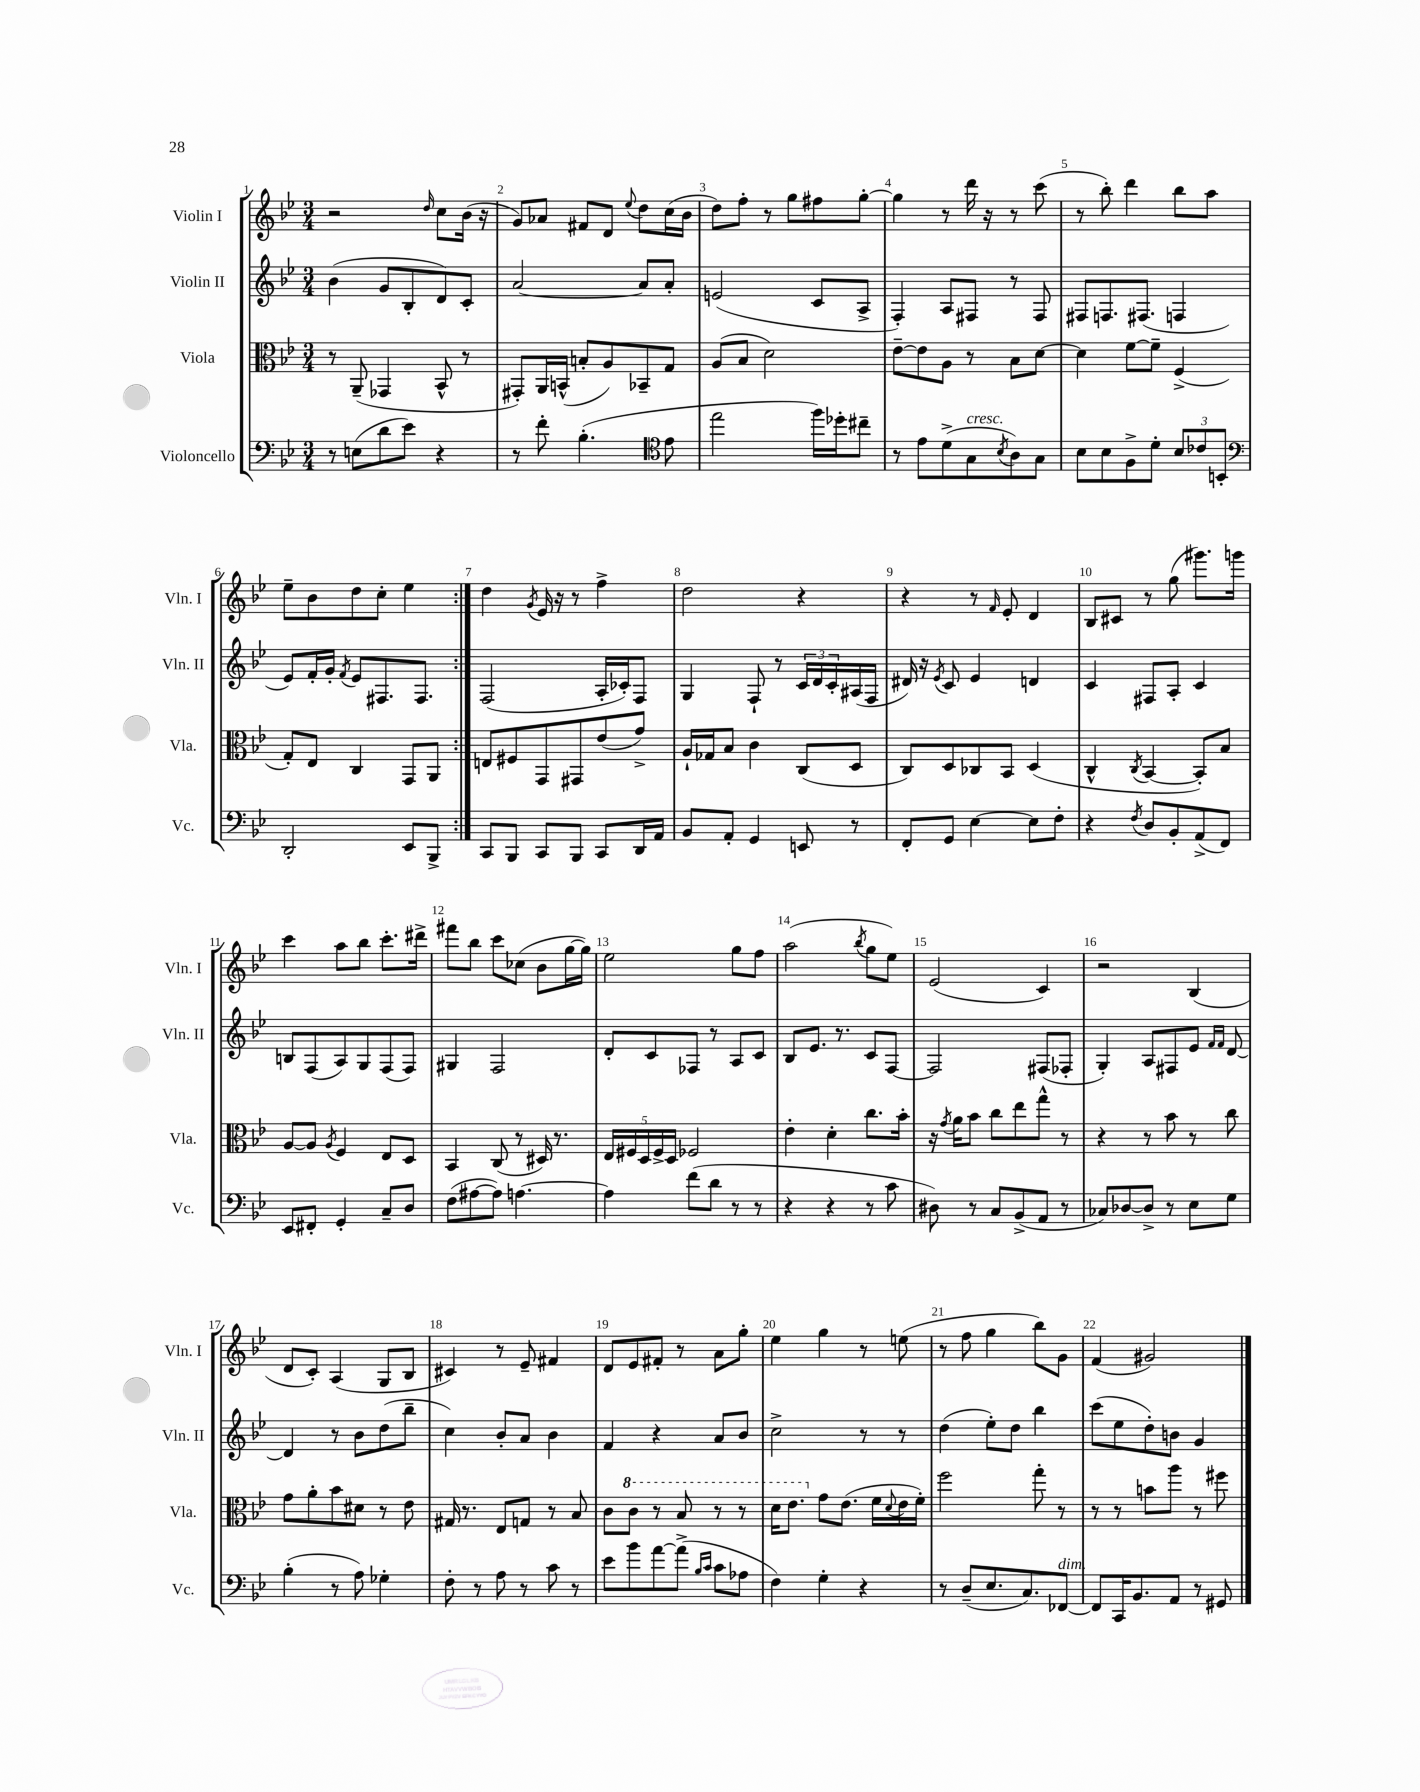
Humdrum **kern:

**kern	**kern	**kern	**kern
*part4	*part3	*part2	*part1
*staff4	*staff3	*staff2	*staff1
*I"Violoncello	*I"Viola	*I"Violin II	*I"Violin I
*I'Vc.	*I'Vla.	*I'Vln. II	*I'Vln. I
*clefF4	*clefC3	*clefG2	*clefG2
*k[b-e-]	*k[b-e-]	*k[b-e-]	*k[b-e-]
*M3/4	*M3/4	*M3/4	*M3/4
=1	=1	=1	=1
8r	8r	(4b-\	2r
(8En\L	(8AA~/	.	.
8d\	4GG-X/	8g/L	.
8e-\J)	.	8B-'/	.
.	.	.	16qqdd/
4r	8BB-^^/	8d/)	8cc\L
.	8r	8c'/J	(16b-\Jk
.	.	.	16r
=2	=2	=2	=2
8r	8GG#X'/L)	[2a/	8g/L)
8f'\	16AA/L	.	8a-X/J
.	(16BBn^^/JJ	.	.
(4.B-'\	8Bn'/L	.	8f#X/L
.	8A/)	.	8d/J
.	.	.	8qqee-/
.	8BB-X~/	8a/L]	8dd\L
*clefC4	*	*	*
8e-\	8G/J	8a'/J	(16cc\L
.	.	.	16b-\JJ
=3	=3	=3	=3
2ee-\	(8A/L	(2en/	8dd\L)
.	8B-/J	.	8ff'\J
.	2d\)	.	8r
.	.	.	8gg\L
16ff\LL)	.	8c/L	8ff#X\
16dd-X'\J	.	.	.
8cc#X~\J	.	8A^/J	[8gg'\J
=4	=4	=4	=4
8r	[8e-~\L	4F'/)	4gg\]
8e-\L	8e-\]	.	.
(8d^\	8A\J	8A/L	8r
!LO:TX:a:i:t=cresc.	!	!	!
8G\	8r	8F#X/J	16ddd\
.	.	.	16r
8qB-/	.	.	.
8A\)	8B-\L	8r	8r
8G\J	[8d\J	8F#/	(8ccc\
=5	=5	=5	=5
8B-\L	4d\]	8F#X/L	8r
8B-\	.	8.Fn/	8bb-'\)
8F^\	[8f\L	.	4ddd\
.	.	(8.F#X/J	.
8d'\J	8f~\J]	.	.
12B-/L	(4F^/	4Fn/	8bb-\L
12c-X/	.	.	.
.	.	.	8aa\J
12BBn'/J	.	.	.
!!LO:LB:g=z
=6	=6	=6	=6
*clefF4	*	*	*
2DD'/	8G'/L)	8e-/L)	8ee-~\L
.	8E-/J	16f'/L	8b-\
.	.	16g'/JJ	.
.	.	8qf/	.
.	4C/	8e-/L	8dd\
.	.	8.F#X/	8cc'\J
8EE-/L	8GG/L	.	4ee-\
.	.	8.F#/J	.
8BBB-^/J	8AA/J	.	.
=7:|!	=7:|!	=7:|!	=7:|!
8CC/L	8En/L	(2F/	4dd\
8BBB-/J	8F#X/	.	.
.	.	.	8qg/
8CC/L	8GG/	.	16e-/
.	.	.	16r
8BBB-/J	8GG#X/	.	8r
8CC/L	(8e-/	16A'/LL	4ff^\
.	.	16c-X'/J)	.
16DD/L	8g^/J)	8F/J	.
16AA/JJ	.	.	.
=8	=8	=8	=8
8BB-/L	16A`/LL	4G/	2dd\
.	16G-X/J	.	.
8AA'/J	8B-/J	.	.
4GG/	4c\	8F`/	.
.	.	8r	.
8EEn/	(8C/L	24c/LL	4r
.	.	24d/	.
.	.	24c'/	.
8r	8D/J	(16A#X/	.
.	.	16F/JJ	.
=9	=9	=9	=9
8FF'/L	8C/L)	16d#X/)	4r
.	.	16r	.
.	.	8qe-/	.
8GG/J	8D/	8c/	.
[4E-\	8C-X/	4e-/	8r
.	.	.	16qqf/
.	8BB-/J	.	8e-'/
8E-\L]	(4D/	4dn/	4d/
8F'\J	.	.	.
=10	=10	=10	=10
4r	4C^^/	4c/	8B-/L
.	.	.	8c#X/J
8qF/	8qC/	.	.
8D/L	[4BB-/	8F#X/L	8r
8BB-'/	.	8A'/J	(8gg\
(8AA^/	8BB-'/L])	4c/	8.ggg#X\L)
8FF/J)	8B-/J	.	.
.	.	.	16gggn\Jk
!!LO:LB:g=z
=11	=11	=11	=11
8EE-/L	[8A/L	8Bn/L	4ccc\
8FF#X'/J	8A/J]	(8F/	.
.	8qA/	.	.
4GG'/	4F/	8A/)	8aa\L
.	.	8G/	8bb-\J
8C~/L	8E-/L	(8F/	8.ccc'\L
8D/J	8D/J	8F/J)	.
.	.	.	16ddd#X^\Jk
=12	=12	=12	=12
(8F\L	4BB-/	4G#X/	8fff#X\L
[8A#X\	.	.	8bb-\J
8A#\J])	(8C/	2F/	8ccc\L
[4.An\	8r	.	(8cc-X\J
.	16D#X/)	.	8b-\L
.	8.r	.	.
.	.	.	[16gg\L
.	.	.	16gg\JJ])
=13	=13	=13	=13
4A\]	20E-/LL	8d'/L	2ee-\
.	20F#X/	.	.
.	20D/	.	.
.	.	8c/	.
.	20F#^/	.	.
.	20D/JJ	.	.
(8f\L	2F-X/	8F-X/J	.
8d\J	.	8r	.
8r	.	8A/L	8gg\L
8r	.	8c/J	8ff\J
=14	=14	=14	=14
4r	4e-'\	8B-/L	(2aa\
.	.	8.e-/J	.
4r	4d'\	.	.
.	.	8.r	.
.	.	.	8qbb-/
8r	8.cc\L	8c/L	8gg\L
8c\	.	[8F/J	8ee-\J)
.	16b-'\Jk	.	.
=15	=15	=15	=15
8D#X\)	16r	2F/]	(2e-/
.	8qg/	.	.
.	16a\KL	.	.
8r	8b-\J	.	.
8C/L	8cc\L	.	.
(8BB-^/	8ee-\	.	.
8AA/J	8gg^^\J	(8F#X/L	4c/)
8r	8r	8F-X'/J	.
=16	=16	=16	=16
8C-X/L)	4r	4G'/)	2r
[8D-X/	.	.	.
8D-^/J]	8r	8A/L	.
8r	8b-\	8F#X/	.
8E-\L	8r	8e-/J	(4B-/
.	.	16qqf/LL	.
.	.	16qqf/JJ	.
8G\J	8cc\	[8d/	.
!!LO:LB:g=z
=17	=17	=17	=17
(4B-'\	8g\L	4d/]	8d/L
.	8a'\	.	8c'/J)
8r	8b-\	8r	(4A/
8A\)	8d#X\J	8b-\L	.
4G-X'\	8r	(8dd\	8G/L
.	8e-\	8bb-~\J	8B-/J
=18	=18	=18	=18
8F'\	16G#X/	4cc\)	4c#X/)
.	8.r	.	.
8r	.	.	.
8A\	8E-/L	8b-'/L	8r
8r	8Gn/J	8a/J	8e-~/
8c\	8r	4b-\	4f#X/
8r	8B-/	.	.
=19	=19	=19	=19
8e-\L	8c\L	4f/	8d/L
*	*8va	*	*
8b-\	8cc\J	.	8e-/
[8a\	8r	4r	8f#X'/J
(8a^\J]	8b-/	.	8r
16qqB-/LL	.	.	.
16qqc/JJ	.	.	.
8c\L	8r	8a/L	8a\L
8A-X\J	8r	8b-/J	8gg'\J
=20	=20	=20	=20
4F\)	16dd\KL	2cc^\	4ee-\
.	8.ee-\J	.	.
*	*X8va	*	*
4G'\	8g\L	.	4gg\
.	(8.e-\J	.	.
4r	.	8r	8r
.	16f\LL	.	.
.	8qqd/	.	.
.	16e-\	8r	(8een\
.	16f'\JJ)	.	.
=21	=21	=21	=21
8r	2ff\	(4dd\	8r
(8D~/L	.	.	8ff\
8.E-/	.	8ee-'\L)	4gg\
.	.	8dd\J	.
8.C/)	.	.	.
.	8gg'\	4bb-\	8bb-\L)
!LO:TX:a:i:t=dim.	!	!	!
[8FF-X/J	8r	.	8g\J
=22	=22	=22	=22
8FF-/L]	8r	(8ccc\L	(4f/
16CC/K	8r	8ee-\	.
8.BB-/	.	.	.
.	8bn\L	8dd'\)	2g#X/)
8AA/J	8aa\J	8bn\J	.
8r	8r	4g/	.
8GG#X/	8ff#X\	.	.
==	==	==	==
*-	*-	*-	*-
